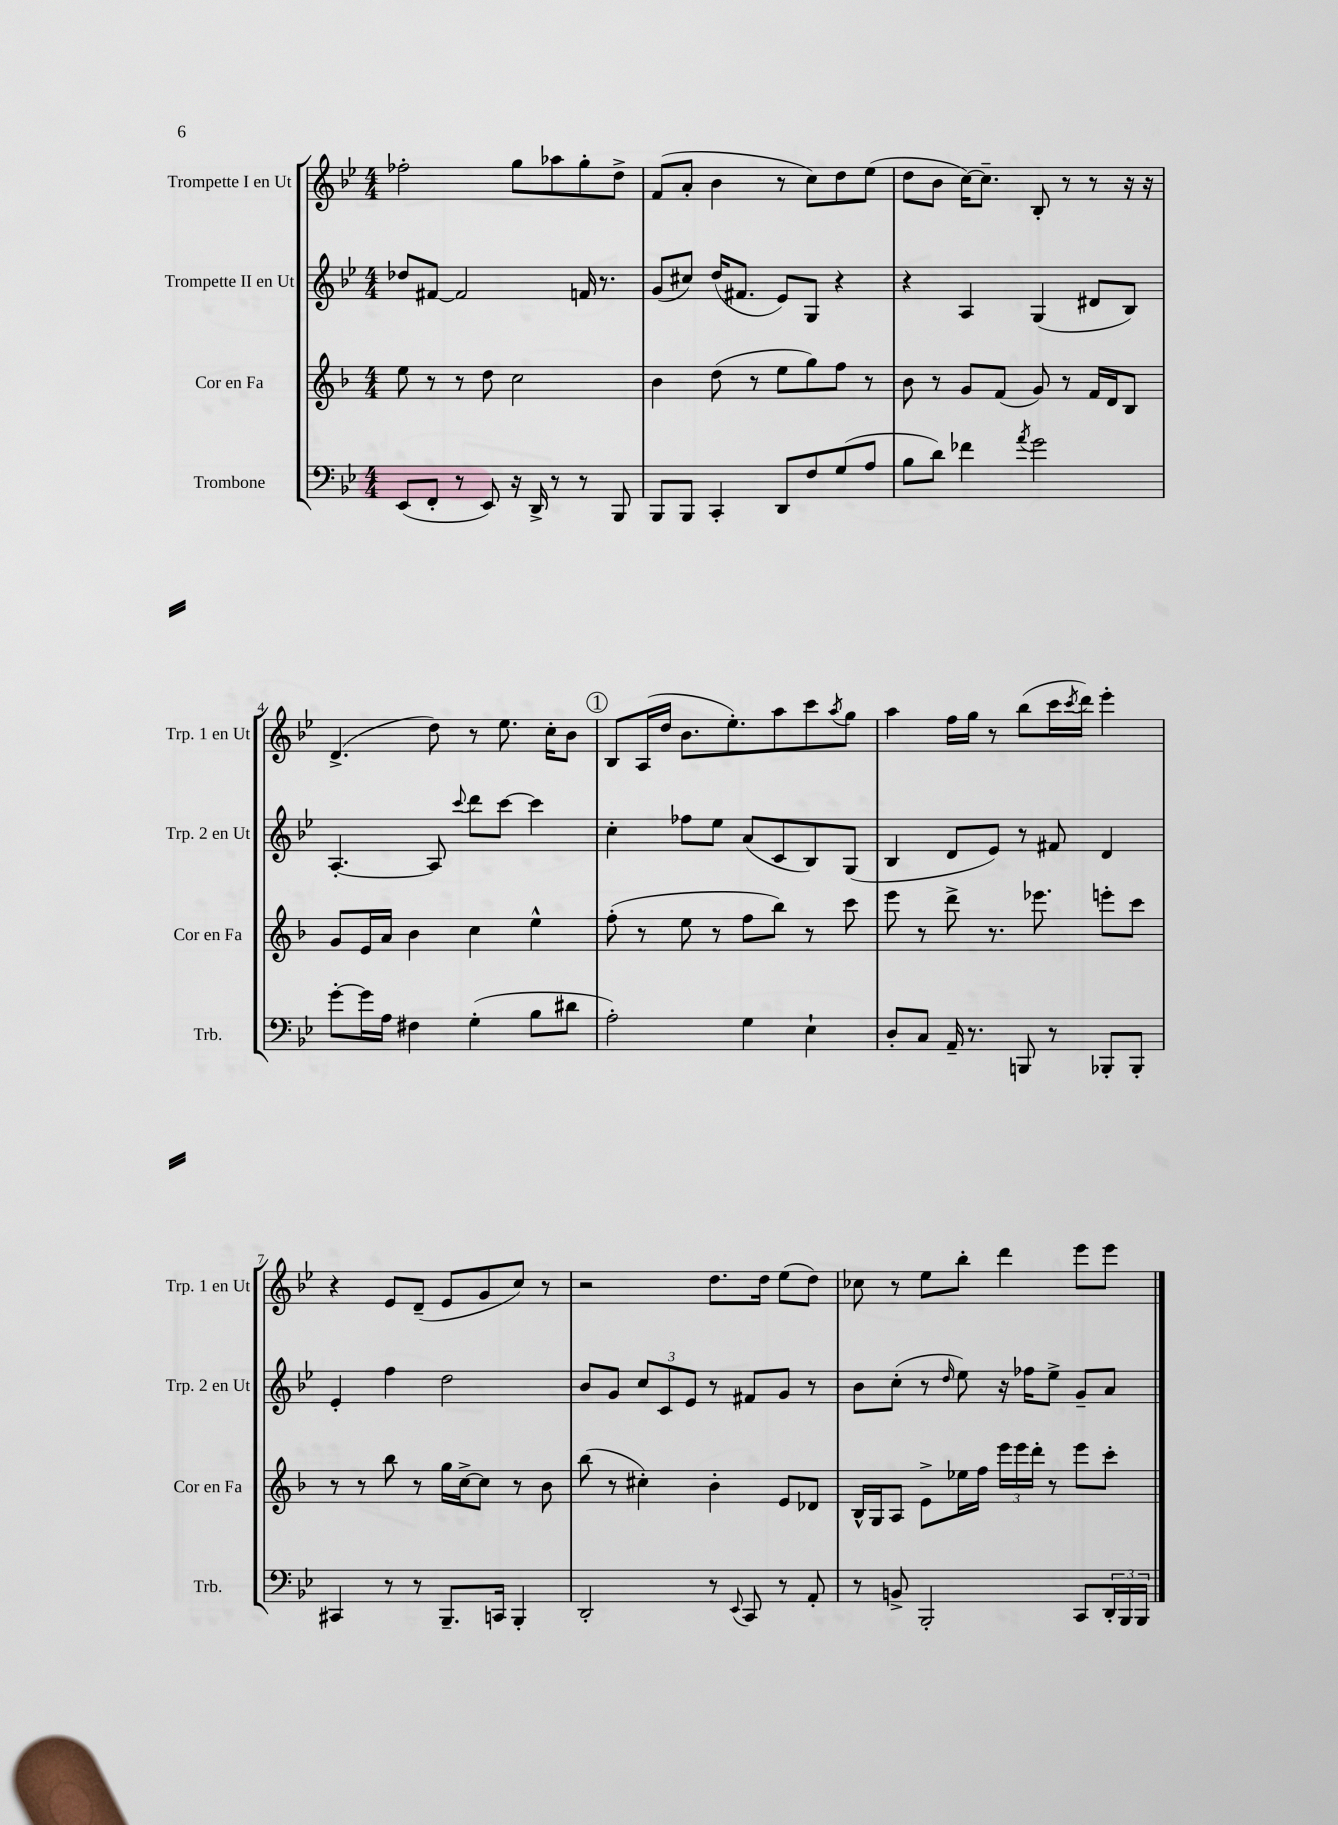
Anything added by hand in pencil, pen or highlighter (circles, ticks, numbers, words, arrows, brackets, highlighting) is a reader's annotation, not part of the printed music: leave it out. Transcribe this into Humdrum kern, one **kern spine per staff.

**kern	**kern	**kern	**kern
*staff4	*staff3	*staff2	*staff1
*clefF4	*clefG2	*clefG2	*clefG2
*k[b-e-]	*k[b-]	*k[b-e-]	*k[b-e-]
*M4/4	*M4/4	*M4/4	*M4/4
(8EE-	8ee	8dd-	2ff-'
8FF'	8r	[8f#	.
8r	8r	2f#]	.
8EE-)	8dd	.	.
16r	2cc	.	8gg
16DD^	.	.	.
8r	.	.	8aa-
8r	.	16f	8gg'
.	.	8.r	.
8BBB-	.	.	8dd^
=	=	=	=
8BBB-	4b-	(8g	(8f
8BBB-	.	8cc#)	8a'
4CC'	(8dd	(16dd	4b-
.	.	8.f#	.
.	8r	.	.
8DD	8ee	8e-)	8r
8F	8gg)	8G	8cc)
(8G	8ff	4r	8dd
8A	8r	.	(8ee-
=	=	=	=
8B-	8b-	4r	8dd
8d)	8r	.	8b-
4f-	8g	4A	[16cc)
.	.	.	8.cc~]
.	(8f	.	.
8qa	.	.	.
2g	8g)	(4G	8B-'
.	8r	.	8r
.	16f	8d#	8r
.	16d	.	.
.	8B-	8B-)	16r
.	.	.	16r
=	=	=	=
[8g'	8g	[4.A'	(4.d^
16g]	16e	.	.
16A	16a	.	.
4F#	4b-	.	.
.	.	8A]	8dd)
.	.	8qqccc	.
(4G'	4cc	8ddd	8r
.	.	[8ccc	8.ee-
8B-	4ee^^	4ccc]	.
.	.	.	16cc'
8d#	.	.	8b-
=	=	=	=
2A')	(8ff'	4cc'	8B-
.	8r	.	(16A
.	.	.	16dd
.	8ee	8ff-	8.b-
.	8r	8ee-	.
.	.	.	8.ee-')
4G	8ff	(8a	.
.	8bb-)	8c	8aa
4E-`	8r	8B-)	8ccc
.	.	.	8qaa
.	8ccc	(8G	8gg
=	=	=	=
8D'	8eee	4B-	4aa
8C	8r	.	.
16AA~	8ddd^	8d	16ff
8.r	.	.	16gg
.	8.r	8e-)	8r
8BBB	.	8r	(8bb-
.	8.eee-	.	.
8r	.	8f#	16ccc
.	.	.	8qccc
.	.	.	16ddd)
8BBB-'	8eee'	4d	4eee-'
8BBB-'	8ccc	.	.
=	=	=	=
4CC#	8r	4e-'	4r
.	8r	.	.
8r	8bb-	4ff	8e-
8r	8r	.	(8d~
8.BBB-~	16gg	2dd	8e-
.	[16cc^	.	.
.	8cc]	.	8g
16CC	.	.	.
4BBB-'	8r	.	8cc)
.	8b-	.	8r
=	=	=	=
2DD'	(8bb-	8b-	2r
.	8r	8g	.
.	4cc#')	12cc	.
.	.	12c	.
.	.	12e-	.
8r	4b-'	8r	8.dd
8qqEE-	.	.	.
8CC	.	8f#	.
.	.	.	16dd
8r	8e	8g	(8ee-
8AA'	8d-	8r	8dd)
=	=	=	=
8r	16B-^^	8b-	8cc-
.	16G	.	.
8BB^	8A	(8cc'	8r
2BBB-'	8e^	8r	8ee-
.	.	16qqdd	.
.	16ee-	8ee-)	8bb-'
.	16ff	.	.
.	24eee	16r	4ddd
.	24eee	.	.
.	.	16ff-	.
.	24ddd'	.	.
.	8r	8ee-^	.
8CC	8eee	8g~	8eee-
24DD'	8ccc'	8a	8eee-
24BBB-	.	.	.
24BBB-	.	.	.
==	==	==	==
*-	*-	*-	*-
